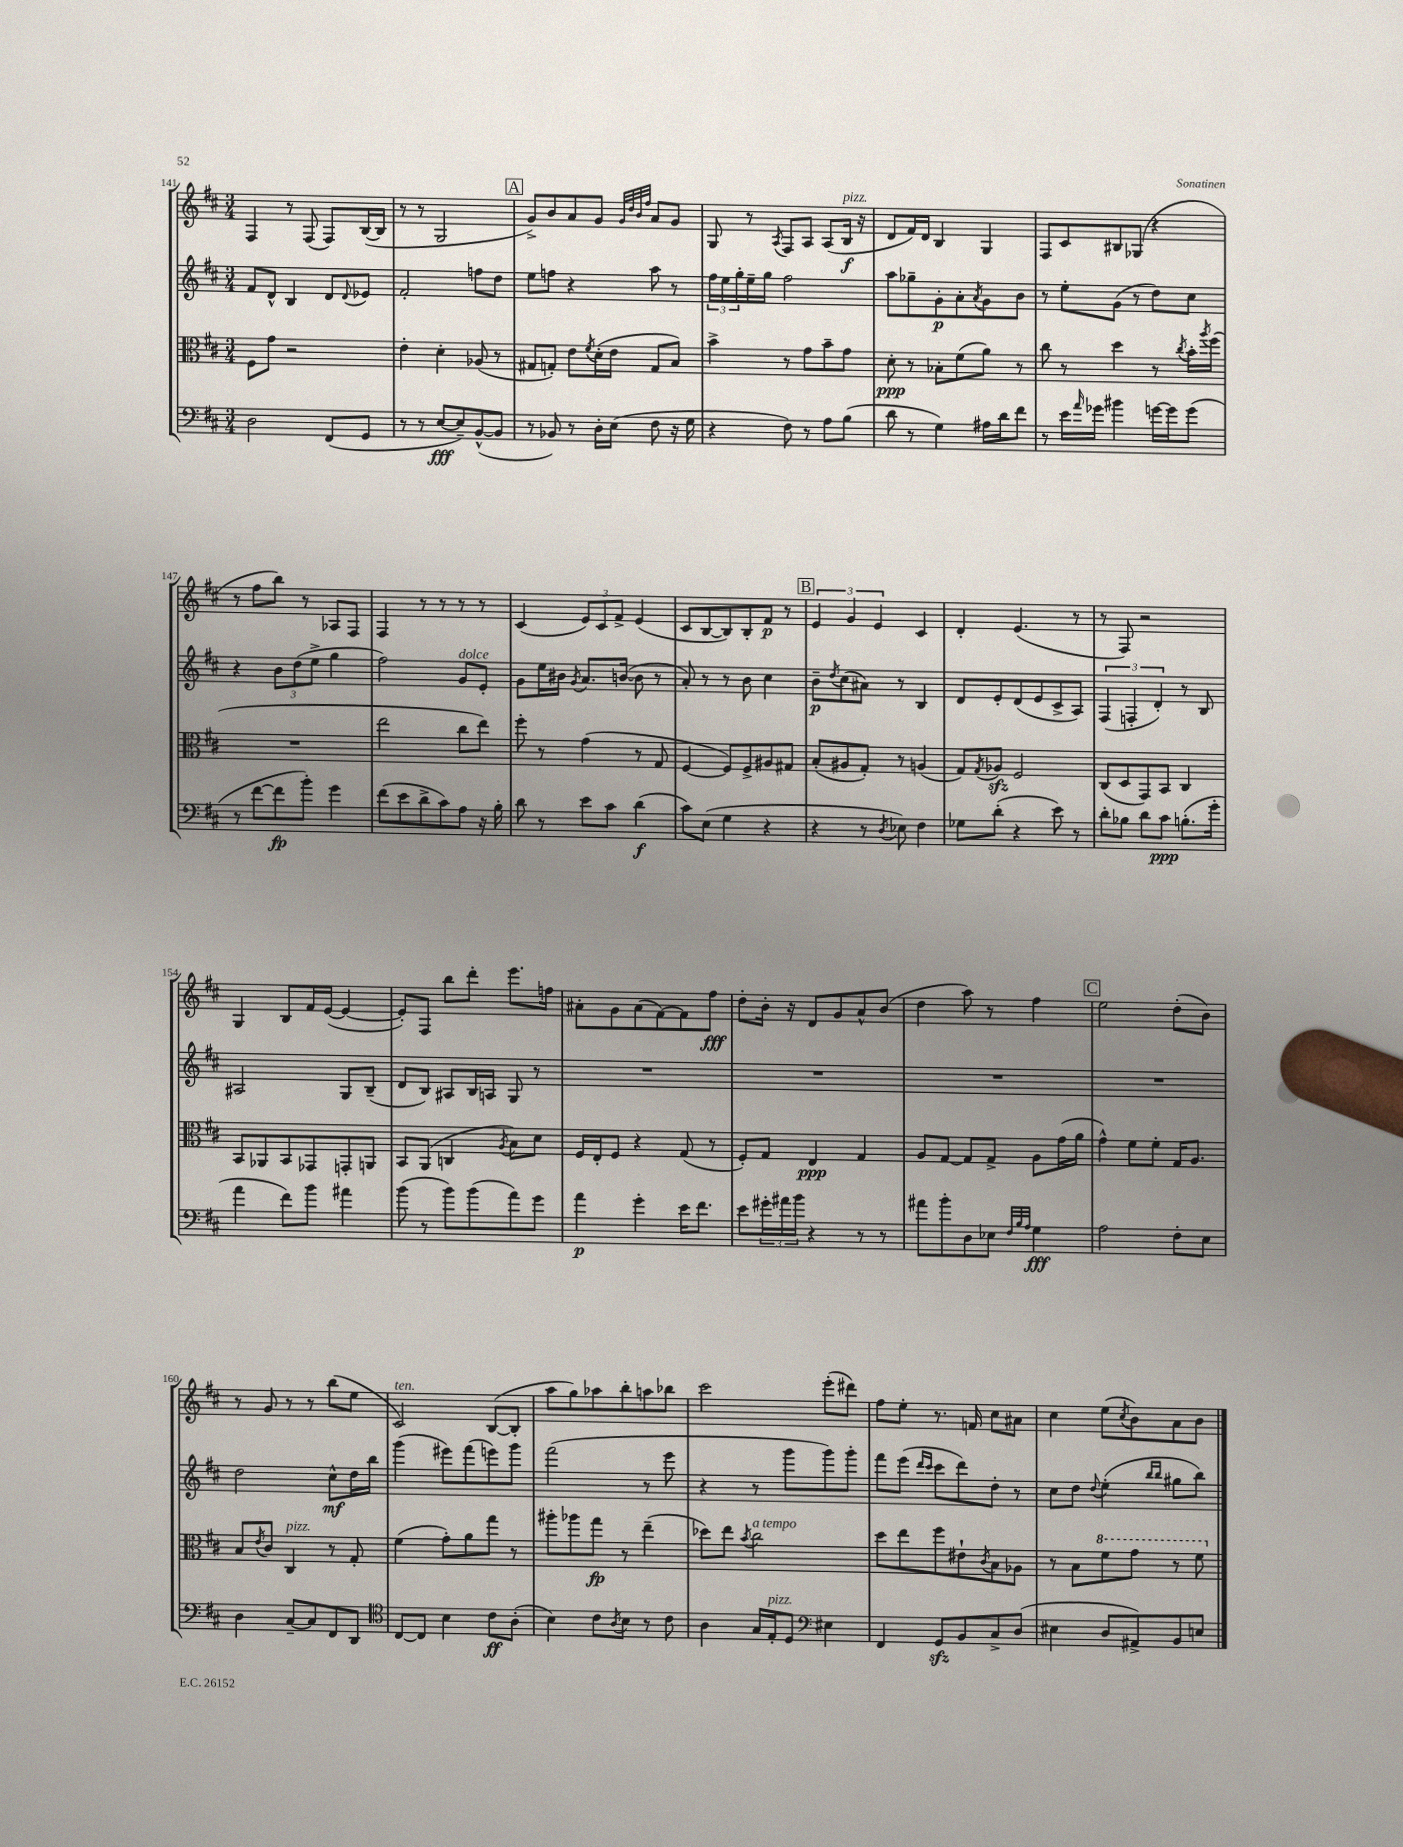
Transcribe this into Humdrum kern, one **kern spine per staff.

**kern	**kern	**kern	**kern
*staff4	*staff3	*staff2	*staff1
*clefF4	*clefC3	*clefG2	*clefG2
*k[f#c#]	*k[f#c#]	*k[f#c#]	*k[f#c#]
*M3/4	*M3/4	*M3/4	*M3/4
2D	8F#	8f#	4F#
.	8g	8d^^	.
.	2r	4B	8r
.	.	.	(8F#
(8FF#	.	8d	8F#)
.	.	8qqd	.
8GG	.	8e-	([16B
.	.	.	16B]
=	=	=	=
8r	4e'	2f#'	8r
8r	.	.	8r
[8E	4d'	.	2G
8E~])	.	.	.
([8BB^^	(8A-	8ff	.
8BB]	8r	8dd	.
=	=	=	=
8r	8G#	8ee	8g^)
8BB-)	8G')	8ff	8b
8r	8e	4r	8a
.	8qf#	.	.
16D'	(16d'	.	8g
(16E	16e	.	.
.	.	.	32qqg
.	.	.	32qqdd
.	.	.	32qqb
.	.	.	32qqff#
8F#	8G	8aa	8a
16r	8B)	8r	8g
16G	.	.	.
=	=	=	=
4r	4b^	24ff#	8G
.	.	24ee	.
.	.	24gg'	.
.	.	16ee~	8r
.	.	16gg	.
.	.	.	8qA
8F#)	8r	2ff#	8F#
8r	8g	.	8A
8A	8b~	.	(8A
(8B	8g	.	16B
.	.	.	16r
=	=	=	=
8d	8d'	8aa	8d
8r	8r	8gg-~	16f#)
.	.	.	16d
4G)	8B-'	8g'	4B
.	(8f#	8a'	.
.	.	8qa	.
16A#	8a)	8g	4G
16d	.	.	.
8f#	8r	8b	.
=	=	=	=
8r	8cc#	8r	8F#
16e	8r	8ee'	8c#
16qqa	.	.	.
16g-	.	.	.
4b#	4dd	(8g	8B#
.	.	8r	(8G-
[16g	8r	8dd)	4r
16g]	.	.	.
.	8qcc#	.	.
(8g	16b'	8cc#	.
.	8qaa	.	.
.	(16ff#	.	.
=	=	=	=
8r	2.r	4r	8r
[8f#	.	.	8ff#
8f#]	.	12b	8bb)
.	.	(12dd	.
8b')	.	.	8r
.	.	12ee^	.
4g	.	4gg	8A-
.	.	.	8F#
=	=	=	=
(8f#	2ee	2ff#)	4F#
8e	.	.	.
8d^	.	.	8r
8c#)	.	.	8r
8A	8cc#	8g	8r
16r	8ee)	8e'	8r
16B'	.	.	.
=	=	=	=
8d	8ff#'	8g	(4c#
8r	8r	16ee	.
.	.	16b#	.
.	.	8qg	.
8e	(4g	8.a	12e)
.	.	.	12c#
8c#	.	.	.
.	.	.	12f#^
.	.	([16b	.
(4d	8r	8b]	(4e
.	8G	8r	.
=	=	=	=
8c#)	[4F#	8a')	8c#
(8E	.	8r	[8B
4G	8F#])	8r	8B])
.	8F#^	8b	8B'
4r	8A#	4cc#	8f#
.	8G#	.	8r
=	=	=	=
4r	(8B'	8b~	6e
.	.	8qdd	.
.	8A#	(8cc#	.
.	.	.	6g
8r	8G')	8a#)	.
.	.	.	6e
8qD	.	.	.
8E-)	8r	8r	.
4F#	(4A	4B	4c#
=	=	=	=
8G-	8G)	8d	4d'
.	8qG	.	.
(8d'	8A-	8e'	.
4r	2F#	(8d	(4.e
.	.	8e	.
8e)	.	8c#^	.
8r	.	8A)	8r
=	=	=	=
8d'	(8C#	(6F#	8r
8B-	8D	.	8F#)
.	.	6F'	.
8d	8GG)	.	2r
.	.	6d')	.
8c#	8BB	.	.
(8.B'	4C#	8r	.
.	.	8B	.
16g'	.	.	.
=	=	=	=
4a	8BB	2A#	4G
.	8AA-	.	.
8f#)	8BB	.	8B
8b	8GG-	.	16f#
.	.	.	([16e
4a#	8GG'	8G	4e_
.	8AA	(8B~	.
=	=	=	=
(8b	8BB	8d	8e'])
8r	(8AA	8B)	8F#
8b)	4C	8A#	8bb
(8b	.	16B	8ddd'
.	.	16A	.
.	8qA	.	.
8a)	8B)	8G	8.eee
8g	8d	8r	.
.	.	.	16ff
=	=	=	=
4a	16F#	2.r	8a#'
.	16E'	.	.
.	8F#	.	8g
4g'	4r	.	(8a#
.	.	.	[8f#)
16e	(8G	.	8f#]
8.f#	.	.	.
.	8r	.	8ff#
=	=	=	=
8e	8F#')	2.r	8dd'
24g#'	8G	.	16b'
24a#	.	.	.
.	.	.	16r
24b	.	.	.
4r	4E	.	8d
.	.	.	8g
8r	4G	.	8a^^
8r	.	.	(8b
=	=	=	=
8a#	8A	2.r	4dd
8b'	[8G	.	.
8D	8G]	.	8aa)
8E-	8G^	.	8r
32qqF#	.	.	.
32qqB	.	.	.
32qqA	.	.	.
4G	8A	.	4ff#
.	(16g	.	.
.	16a	.	.
=	=	=	=
2A	4g^^)	2.r	2ee
.	8f#	.	.
.	8f#'	.	.
8F#'	16G	.	(8dd'
.	8.A	.	.
8E	.	.	8b)
=	=	=	=
4D	8B	2dd	8r
.	8qe	.	.
.	8c#	.	8g
[8C#~	4C#	.	8r
8C#]	.	.	8r
8FF#	8r	8cc#^^	(8bb
8DD	8G'	16dd	8ee
.	.	16bb	.
=	=	=	=
*clefC4	*	*	*
[8C#	(4f#	(4ggg	2c#)
8C#]	.	.	.
4B	8g')	8eee#)	.
.	8a	(8fff#	.
8c#	8gg	8eee)	([8B
(8A'	8r	8ggg	8B']
=	=	=	=
4B)	8aa#'	(2fff#	8aa
.	8aa-	.	8gg)
8c#	8gg	.	8aa-
8qA	.	.	.
8B	8r	.	8bb'
8r	(4ee~	8r	8aa
8c#	.	8eee	8bb-
=	=	=	=
4A	8dd-)	4r	2ccc#
.	8ee	.	.
.	8qb	.	.
16G	2cc#	8r	.
16E'	.	.	.
8D	.	8ggg	.
*clefF4	*	*	*
4E#	.	8ggg)	(8eee'
.	.	8ggg'	8ddd#)
=	=	=	=
4FF#	8dd	8fff#	8ff#
.	8ee	(8eee	8ee'
.	.	16qqddd	.
.	.	16qqccc#	.
8GG	8ff#	8ccc#	8.r
8BB	8e#`	8ddd)	.
.	.	.	16f
.	8qc#	.	.
8C#^	8B	8dd'	8cc#
(8D	8A-	8r	8a#
=	=	=	=
4E#	8r	8cc#	4cc#
.	8B	8dd	.
.	.	8qqdd	.
8D	8ff#	(4ee'	(8ee
.	.	.	8qcc#
8AA#^)	8gg	.	8b)
.	.	16qqbb	.
.	.	16qqbb	.
8BB	8r	8gg#	8a
8E	8ff#	8bb)	8b
==	==	==	==
*-	*-	*-	*-
